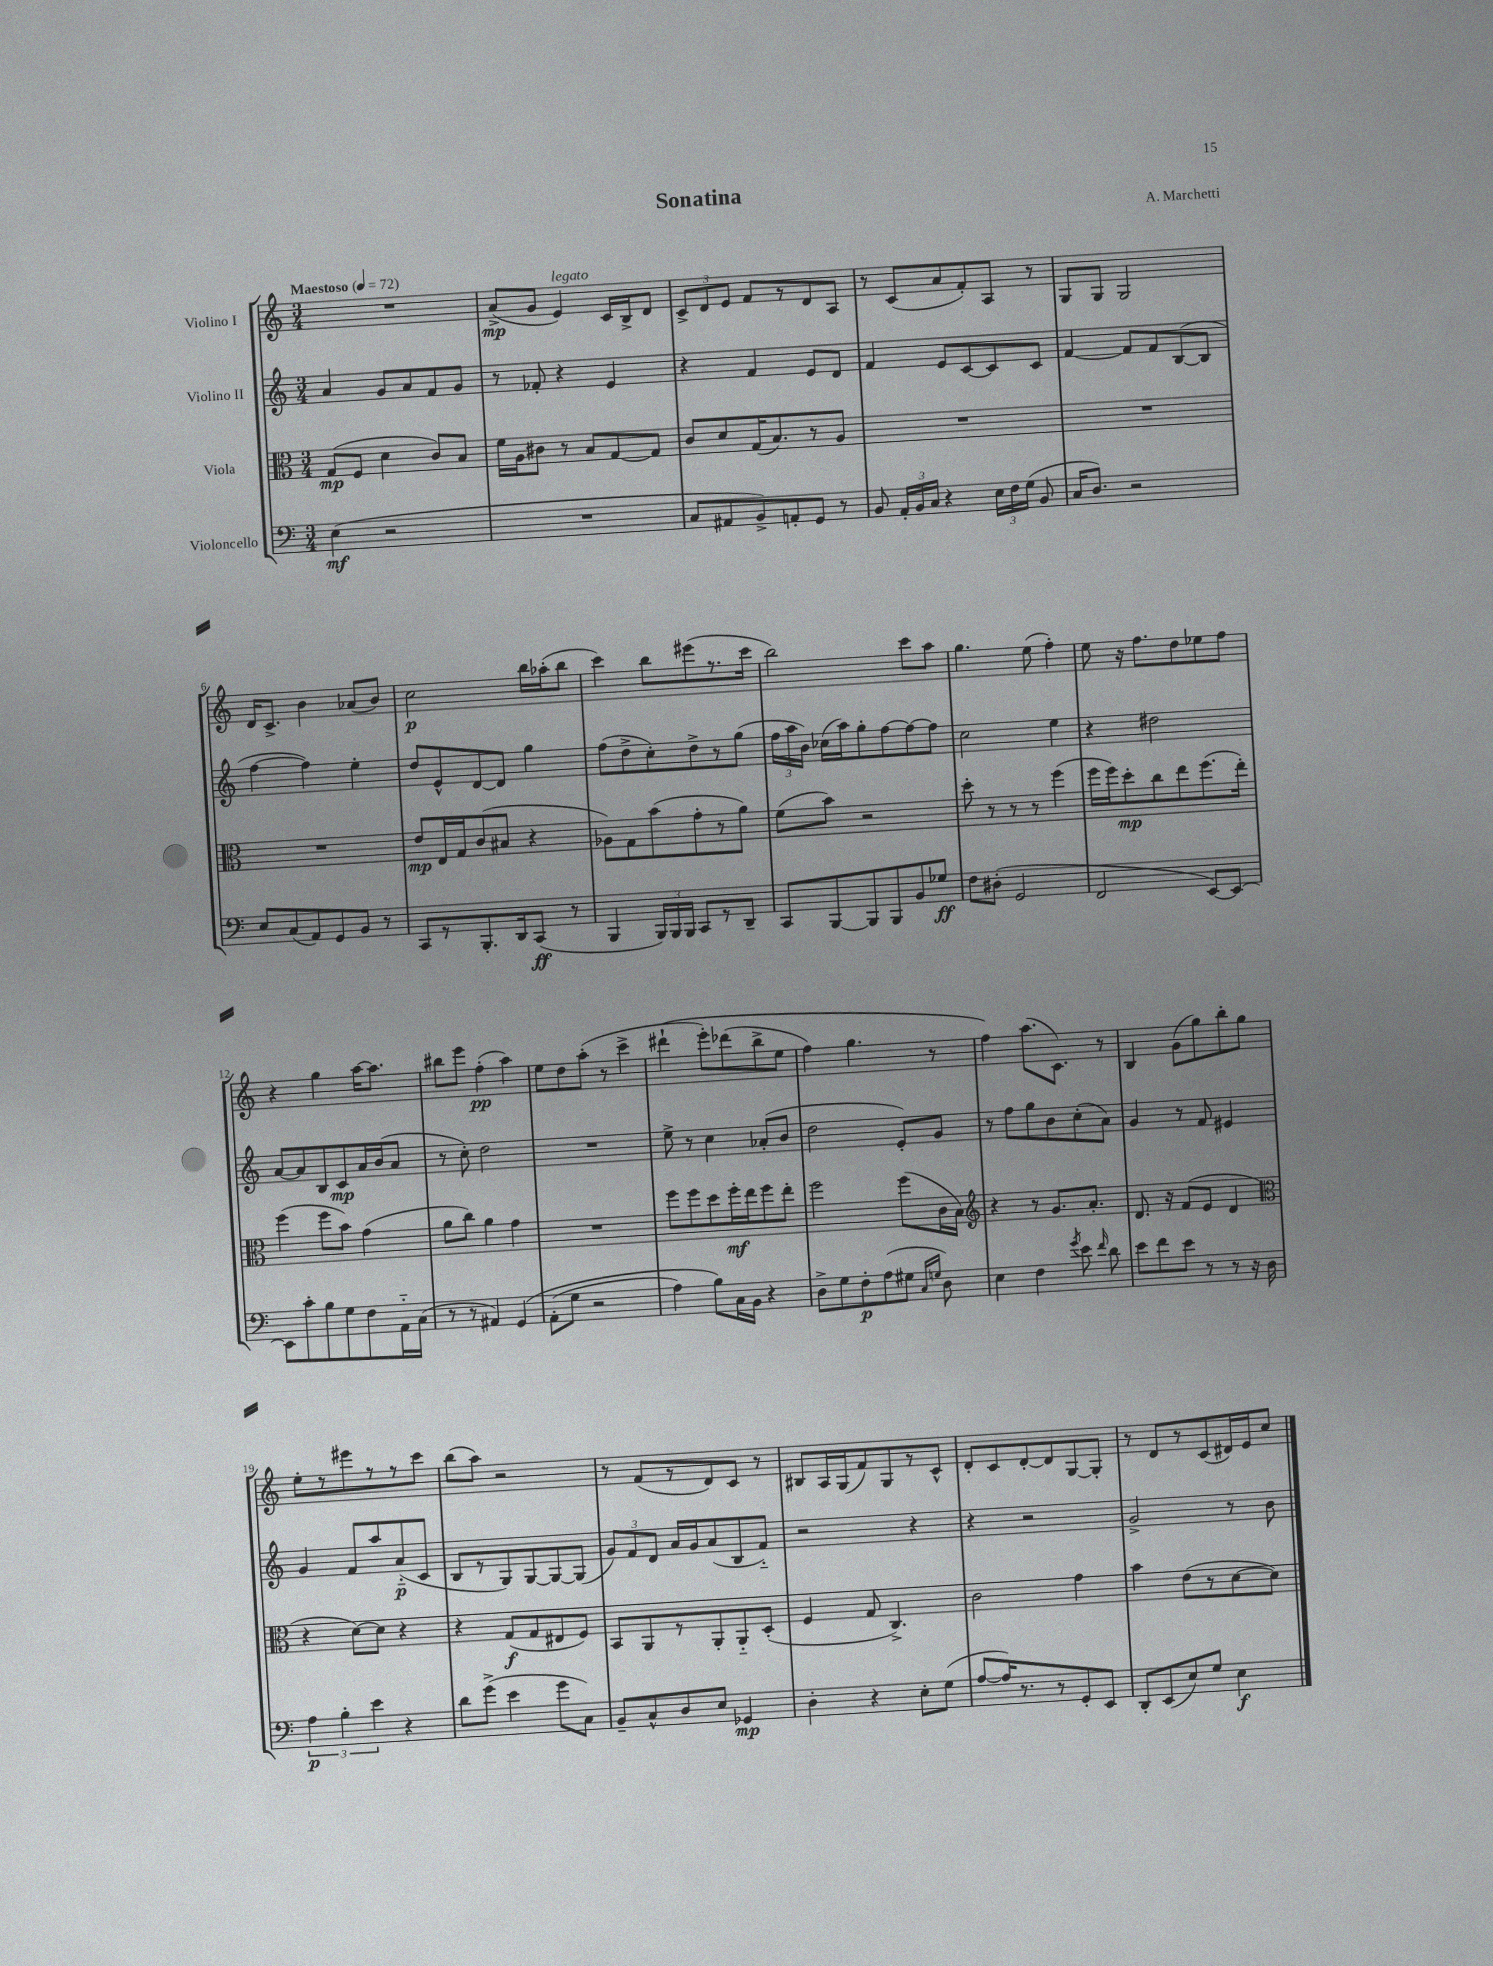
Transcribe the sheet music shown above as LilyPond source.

\header { title = "Sonatina" composer = "A. Marchetti" }
<<
\new StaffGroup <<
\new Staff = "s0" \with { instrumentName = "Violino I" } {
    \clef treble \key c \major \numericTimeSignature \time 3/4 \tempo "Maestoso" 4 = 72
    \autoBeamOff R2. |
    a'8[->\mp( g'8] e'4^\markup { \italic "legato" }) c'16[ b16-> d'8] |
    \tuplet 3/2 { c'8[-> d'8 e'8] } f'8[ r8 d'8 a8] |
    r8 c'8[( a'8 f'8-.) a8] r8 |
    g8[ g8] g2 |
    d'16[ c'8.]-> b'4 aes'8[( b'8]) |
    c''2\p b''16[ aes''16-.( b''8] |
    c'''4) b''8[ eis'''8( r8. c'''16] |
    b''2) c'''8[ a''8] |
    g''4. e''8( f''4-.) |
    e''8 r16 f''8.[ d''8 ees''8 f''8] |
    r4 g''4 a''16[~ a''8.] |
    bis''8[ e'''8] f''4-.\pp( a''4) |
    e''8[ d''8 a''8]-.( r8 c'''4-> |
    dis'''4-!\( e'''8[-.) des'''8( b''8-> e''8] |
    f''4) g''4. r8 |
    f''4\) a''8.[( c'8.]) r8 |
    b4 g'8[( g''8) b''8-. g''8] |
    e''8[-. r8 eis'''8 r8 r8 c'''8] |
    b''8[( a''8]) r2 |
    r8 f'8[( r8 d'8) c'8] r8 |
    bis8[ a16 g16( f'8) g8 r8 c'8]-^ |
    d'8[-. c'8 d'8~-. d'8 g8~ g8]-. |
    r8 d'8[ r8 c'8( dis'16) e'16 c''8] \bar "|." |
}
\new Staff = "s1" \with { instrumentName = "Violino II" } {
    \clef treble \key c \major \numericTimeSignature \time 3/4
    \autoBeamOff a'4 g'8[ a'8 f'8 g'8] |
    r8 fes'8-. r4 e'4 |
    r4 f'4 e'8[ d'8] |
    f'4 e'8[ c'8~ c'8 c'8] |
    f'4~ f'8[ f'8 b8~( b8] |
    f''4~ f''4) e''4-. |
    d''8[ e'8-^ d'8~ d'8] g''4 |
    f''8[( d''8-> c''8-.) d''8-> r8 g''8]( |
    \tuplet 3/2 { f''16[ a''16 b'16]) } ces''16[( a''16) g''8-. f''8~ f''8~ f''8] |
    c''2 e''4 |
    r4 dis''2 |
    a'8[~ a'8 b8 c'8\mp a'16 b'16( a'8] |
    r8 c''8-.) d''2 |
    R2. |
    e''8-> r8 c''4 aes'8[-.( b'8] |
    d''2 e'8[-.) g'8] |
    r8 f''8[ g''8 b'8 c''8-.( a'8]) |
    g'4 r8 f'8 eis'4 |
    g'4 f'8[ a''8 a'8-_\p( c'8] |
    b8[ r8 g8) g8~ g8~ g8]( |
    \tuplet 3/2 { g'8[) f'8 d'8] } a'16[ g'16 a'8( b8 f'8]-_) |
    r2 r4 |
    r4 r2 |
    g'2-> r8 b'8 \bar "|." |
}
\new Staff = "s2" \with { instrumentName = "Viola" } {
    \clef alto \key c \major \numericTimeSignature \time 3/4
    \autoBeamOff g8[\mp( f8] d'4 c'8[) b8] |
    f'16[ a16 cis'8] r8 b8[ g8~ g8] |
    c'8[ d'8 g16( b8.) r8 a8] |
    R2. |
    R2. |
    R2. |
    e'8[\mp e16 g16 c'8( bis8] r4 |
    aes8[) g8 b'8( g'8-. r8 a'8]) |
    f'8[( b'8]) r2 |
    d''8-. r8 r8 r8 f''4( |
    f''16[ f''16) d''8-.\mp c''8 e''8 f''8.( e''16]-.) |
    f''4( f''8[ b'8]) g'4( |
    a'8[ c''8]) a'4 g'4 |
    R2. |
    f''8[ f''8 d''8 f''16-.\mf e''16 f''8 e''8]-. |
    f''2 f''8[( c'16 b16]) |
    \clef treble r4 r8 g'8.[ a'8.]-. |
    d'8. r16 f'8[( e'8] d'4 |
    \clef alto r4 d'8[~) d'8] r4 |
    r4 g8[\f( g8 eis8 f8]) |
    b,8[ a,8 r8 a,8-. a,8-_ d8]-.( |
    f4 g8 c4.->) |
    c'2 g'4 |
    b'4 e'8[( r8 d'8~ d'8]) \bar "|." |
}
\new Staff = "s3" \with { instrumentName = "Violoncello" } {
    \clef bass \key c \major \numericTimeSignature \time 3/4
    \autoBeamOff e4\mf( r2 |
    R2. |
    c8[ ais,8 b,8->) a,8-. g,8] r8 |
    b,8 \tuplet 3/2 { a,16[-. b,16 c16] } r4 \tuplet 3/2 { e16[ f16 g16]( } b,8 |
    c16[ d8.]) r2 |
    e8[ c8( a,8) g,8 b,8] r8 |
    c,8[ r8 b,,8.-. d,16 c,8]\ff( r8 |
    b,,4 \tuplet 3/2 { b,,16[) b,,16 b,,16] } c,8[ r8 d,8]-- |
    c,8[ b,,8~ b,,8 b,,8 b,8 ges8]\ff |
    f8[ dis8]-.( g,2 |
    f,2 e,8[~) e,8]~ |
    e,8[ c'8-. b8 g8 f8 a,16-_ c16]( |
    r8 r8 ais,4) g,4\( |
    a,8[-.( g8] r2 |
    a4) b8[\) c16 b,16] r4 |
    d8[-> g8 f8-.\p a8( gis8] \grace { c16[ g16] } d8) |
    e4 f4 \acciaccatura { g'8 } e'8 \grace { f'16 } d'8 |
    e'8[ f'8 e'8] r8 r8 r16 d16 |
    \tuplet 3/2 { a4\p b4-. e'4 } r4 |
    d'8[ g'8]->( e'4 g'8[ c8]) |
    b,8[-- c8-^ d8 e8] ges,4\mp |
    d4-. r4 e8[-. g8]( |
    a8[~ a16) r8. r8 g,8-. e,8] |
    d,8[-. e,8( e8) g8] e4\f \bar "|." |
}
>>
>>
